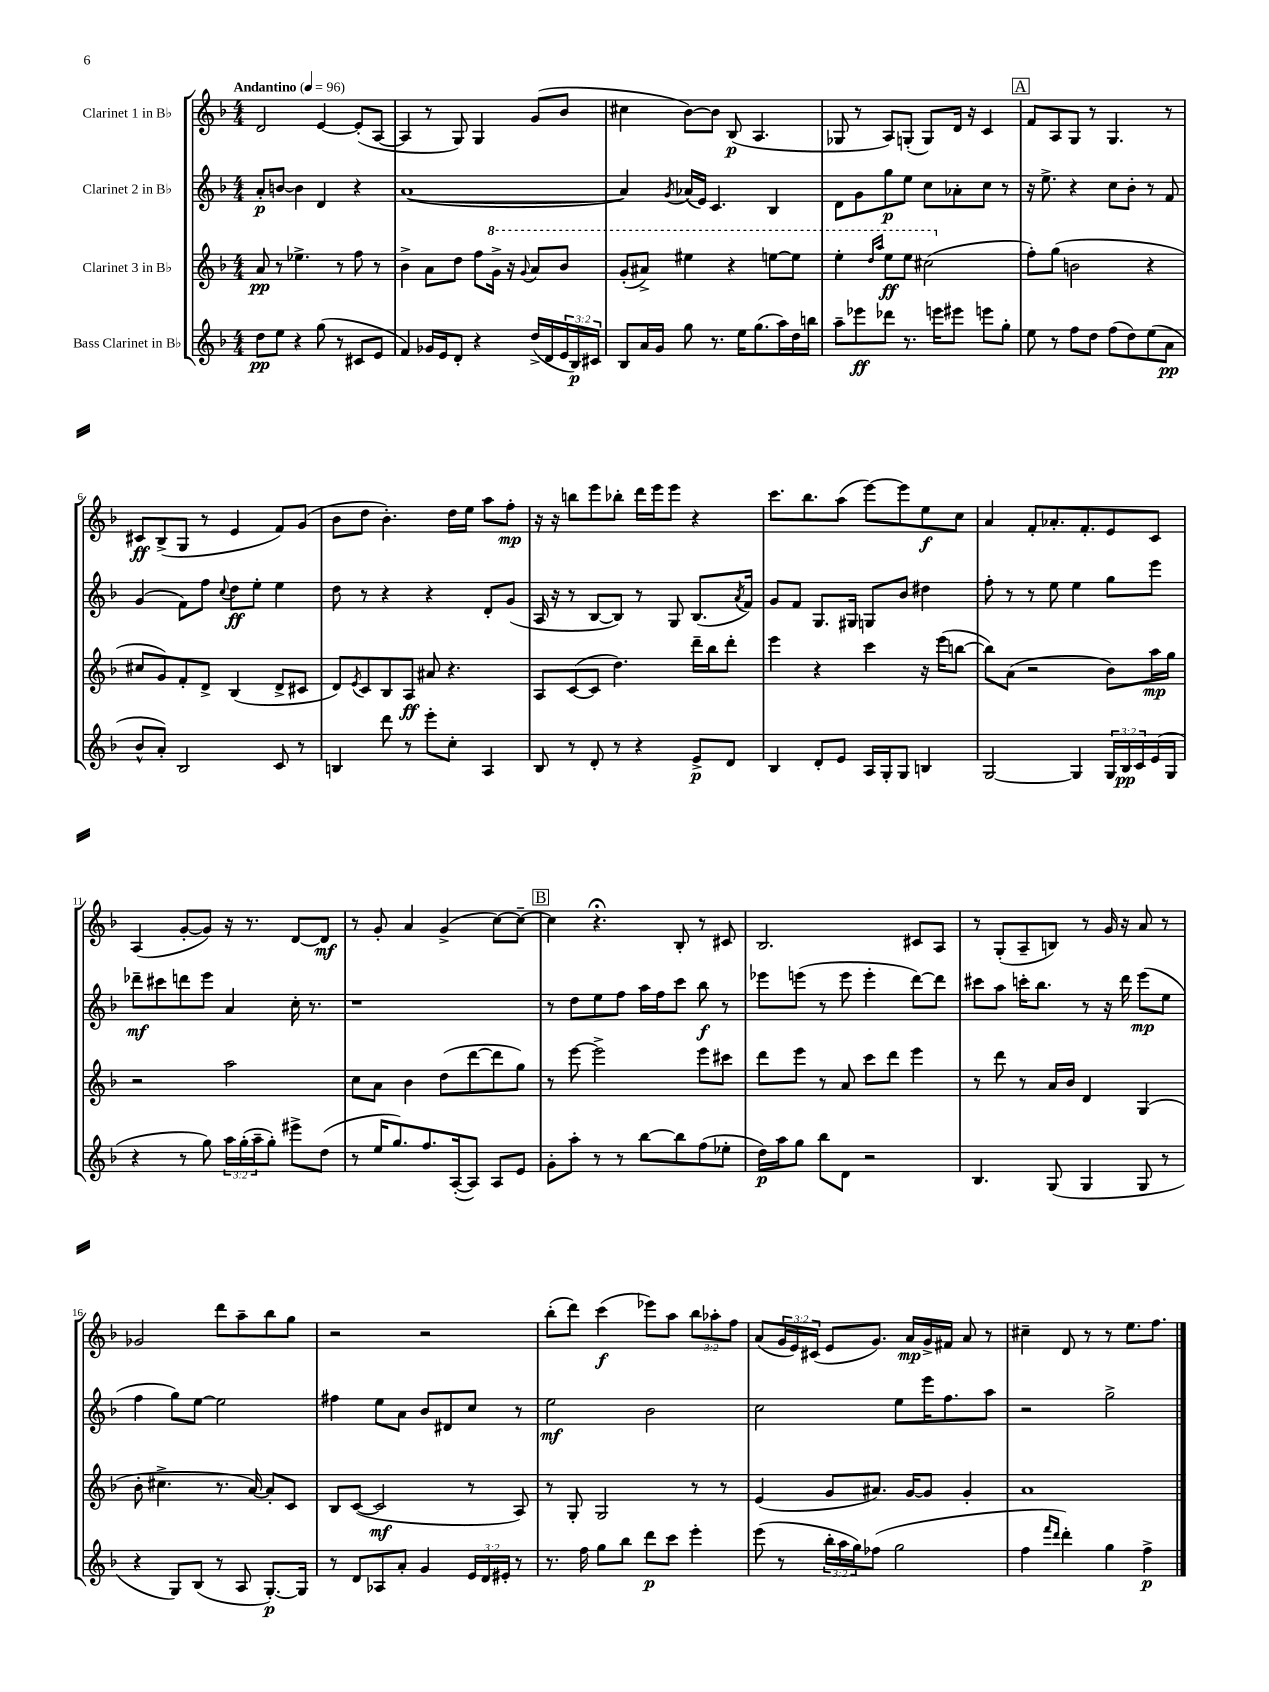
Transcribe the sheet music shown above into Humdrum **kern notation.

**kern	**kern	**kern	**kern
*staff4	*staff3	*staff2	*staff1
*clefG2	*clefG2	*clefG2	*clefG2
*k[b-]	*k[b-]	*k[b-]	*k[b-]
*M4/4	*M4/4	*M4/4	*M4/4
*MM96	*MM96	*MM96	*MM96
8dd	8a	8a'	2d
8ee	8r	[8b	.
4r	4.ee-^	4b]	.
(8gg	.	4d	[4e
8r	8r	.	.
8c#	8ff	4r	(8e']
8e	8r	.	[8A
=	=	=	=
4f)	4b-^	([1a	4A]
16g-	8a	.	8r
16e	.	.	.
8d'	8dd	.	8G)
4r	8ff	.	4G
.	16gg^	.	.
.	16r	.	.
.	8qqgg	.	.
(16dd^	8aa	.	(8g
16d	.	.	.
24e	8bb-	.	8b-
24B-)	.	.	.
24c#	.	.	.
=	=	=	=
8B-	(8gg'	4a])	4cc#
16a	8aa#^)	.	.
16g	.	.	.
.	.	8qg	.
8gg	4eee#	(16a-	[8b-)
.	.	16e)	.
8.r	.	4.c	8b-]
.	4r	.	(8B-
16ee	.	.	.
(8.gg	.	.	4.A
.	[8eee	4B-	.
16aa)	.	.	.
16dd	8eee]	.	.
16bb	.	.	.
=	=	=	=
8aa~	4eee'	8d	8G-
8eee-	.	8g	8r
.	16qqddd	.	.
.	16qqaaa	.	.
8ddd-	8eee	8gg	8A)
8.r	8eee	8ee	(8G'
.	(2ccc#	8cc	8G)
16eee	.	.	.
8eee#	.	8a-'	16d
.	.	.	16r
8eee	.	8cc	4c
8gg'	.	8r	.
=	=	=	=
8ee	8ff')	16r	8f
.	.	8.ee^	.
8r	(8gg	.	8A
8ff	2b	4r	8G
8dd	.	.	8r
(8ff	.	8cc	4.G
8dd)	.	8b-'	.
(8ee	4r	8r	.
8a	.	8f	8r
=	=	=	=
8b-^^	8cc#	(4g	8c#
8a')	8g)	.	(8B-^
2B-	8f'	8f)	8G
.	8d^	8ff	8r
.	.	8qqcc	.
.	(4B-	8dd	4e
.	.	8ee'	.
8c	8d^	4ee	8f)
8r	8c#	.	(8g
=	=	=	=
4B	8d)	8dd	8b-
.	8qe	.	.
.	8c	8r	8dd
8ddd	8B-	4r	4.b-')
8r	8A	.	.
8eee'	8a#	4r	.
8cc'	4.r	.	16dd
.	.	.	16ee
4A	.	8d'	8aa
.	.	(8g	8ff'
=	=	=	=
8B-	8A	16A	16r
.	.	16r	16r
8r	([8c	8r	8bb
8d'	8c]	[8B-	8eee
8r	4.dd)	8B-])	8bb-'
4r	.	8r	16ddd
.	.	.	16eee
.	.	8G	8eee
8e^	16ddd~	(8.B-	4r
.	16bb-	.	.
8d	8ddd'	.	.
.	.	8qa	.
.	.	16f)	.
=	=	=	=
4B-	4eee	8g	8.ccc
.	.	8f	.
.	.	.	8.bb-
8d'	4r	8.G	.
8e	.	.	(8aa
.	.	16G#	.
16A	4ccc	8G	[8eee)
16G'	.	.	.
8G	.	8b-	8eee]
4B	16r	4dd#	8ee
.	(16eee	.	.
.	[8bb	.	8cc
=	=	=	=
[2G	8bb])	8ff'	4a
.	(8a	8r	.
.	2r	8r	8f'
.	.	8ee	8.a-'
4G]	.	4ee	.
.	.	.	8.f'
24G	8b-)	8gg	8e
24B-	.	.	.
24c	.	.	.
(16e	16aa	8eee	8c
16G	16gg	.	.
=	=	=	=
4r	2r	8ddd-~	(4A
.	.	8ccc#	.
8r	.	8ddd	[8g'
8gg)	.	8eee	8g])
24aa	2aa	4a	16r
(24gg'	.	.	.
.	.	.	8.r
24aa~	.	.	.
8gg')	.	.	.
8eee#^	.	16cc'	[8d
.	.	8.r	.
(8dd	.	.	8d]
=	=	=	=
8r	8cc	1r	8r
16ee	8a	.	8g'
8.gg)	.	.	.
.	4b-	.	4a
8.ff	.	.	.
.	(8dd	.	(4g^
([16A'	.	.	.
8A])	[8ddd	.	.
8A	8ddd]	.	[8cc)
8e	8gg)	.	8cc~_
=	=	=	=
8g'	8r	8r	4cc]
8aa'	[8eee	8dd	.
8r	2eee^]	8ee	4.r;
8r	.	8ff	.
[8bb-	.	16aa	.
.	.	16ff	.
8bb-]	.	8ccc	8B-'
(8ff	8eee	8bb-	8r
8ee-'	8ccc#	8r	8c#
=	=	=	=
16dd)	8ddd	8eee-	2.B-
16aa	.	.	.
8gg	8eee	(8eee	.
8bb-	8r	8r	.
8d	8a	8eee	.
2r	8ccc	4eee'	.
.	8ddd	.	.
.	4eee	[8ddd)	8c#
.	.	8ddd]	8A
=	=	=	=
4.B-	8r	8ccc#	8r
.	8ddd	8aa	(8G'
.	8r	16ccc'	8A~
.	.	8.bb-	.
(8G	16a	.	8B)
.	16b-	.	.
4G	4d	8r	8r
.	.	16r	16g
.	.	16ddd	16r
8G	(4G	(8eee	8a
8r	.	8ee	8r
=	=	=	=
4r	8b-'	4ff	2g-
.	4.cc#^	.	.
8G)	.	8gg)	.
(8B-	.	[8ee	.
8r	8.r	2ee]	8ddd
8A	.	.	8aa~
.	[16a)	.	.
[8.G')	8a']	.	8bb-
.	8c	.	8gg
16G]	.	.	.
=	=	=	=
8r	8B-	4ff#	2r
8d	([8c	.	.
8A-	2c]	8ee	.
8a'	.	8a	.
4g	.	8b-	2r
.	.	8d#	.
24e	8r	8cc	.
24d	.	.	.
24e#'	.	.	.
8r	8A)	8r	.
=	=	=	=
8.r	8r	2ee	(8bb-'
.	8G'	.	8ddd)
16ff	.	.	.
8gg	2G	.	(4ccc
8bb-	.	.	.
8ddd	.	2b-	8eee-)
8ccc	.	.	8aa
4eee'	8r	.	12bb-
.	.	.	12aa-'
.	8r	.	.
.	.	.	12ff
=	=	=	=
(8eee	(4e	2cc	(8a
8r	.	.	24g
.	.	.	24e)
.	.	.	(24c#
24bb-'	8g	.	8e
24aa	.	.	.
24gg)	.	.	.
(8ff-	8.a#)	.	8.g)
2gg	.	8ee	.
.	[16g	.	16a
.	8g]	16eee	16g^
.	.	8.ff	16f#
.	4g'	.	8a
.	.	8aa	8r
=	=	=	=
4ff	1a	2r	4cc#~
16qqfff	.	.	.
16qqddd	.	.	.
4ddd')	.	.	8d
.	.	.	8r
4gg	.	2gg^	8r
.	.	.	8.ee
4ff^	.	.	.
.	.	.	8.ff
==	==	==	==
*-	*-	*-	*-
